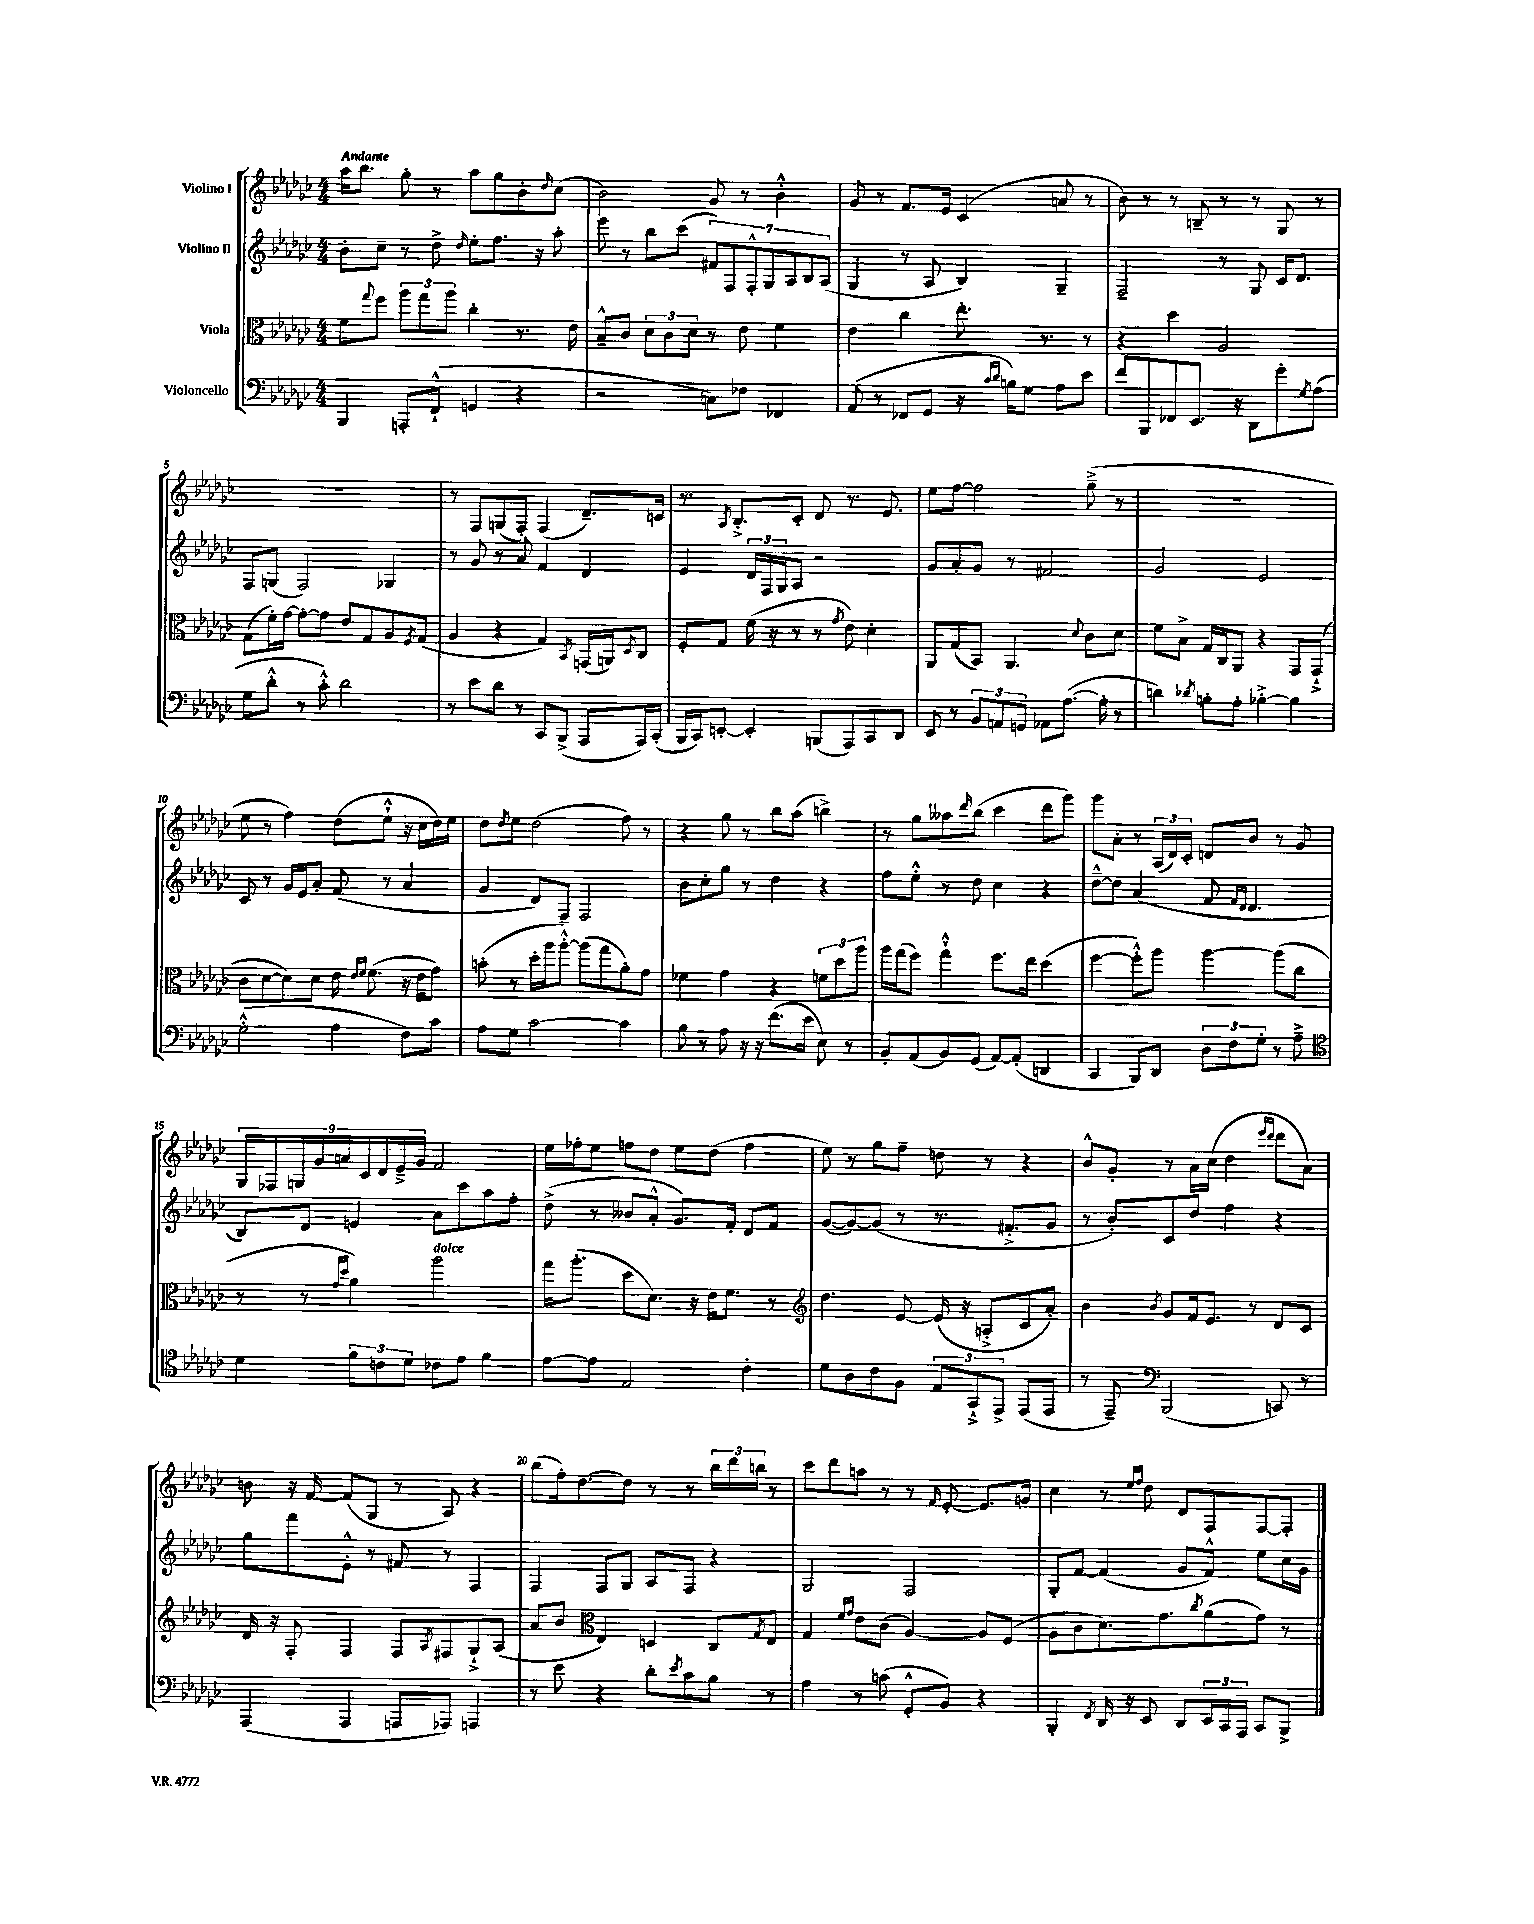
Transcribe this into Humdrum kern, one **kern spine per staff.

**kern	**kern	**kern	**kern
*part4	*part3	*part2	*part1
*staff4	*staff3	*staff2	*staff1
*I"Violoncello	*I"Viola	*I"Violino II	*I"Violino I
*clefF4	*clefC3	*clefG2	*clefG2
*k[b-e-a-d-g-c-]	*k[b-e-a-d-g-c-]	*k[b-e-a-d-g-c-]	*k[b-e-a-d-g-c-]
*M4/4	*M4/4	*M4/4	*M4/4
=1	=1	=1	=1
!	!	!	!LO:TX:a:B:t=Andante
4BBB-/	8f\L	8b-'\L	16aa-\KL
.	.	.	8.bb-\J
.	8qqgg-/	.	.
.	8ff\J	8cc-~\J	.
8AAAn'/L	12aa-\L	8r	8gg-'\
.	12gg-\	.	.
(8FF`^^/J	.	8dd-^\	8r
.	12aa-\J	.	.
.	.	16qqdd-/	.
4GGn/	4cc-'\	8ee-'\L	8aa-\L
.	.	8.ff\J	8gg-\
4r	8.r	.	8b-'\
.	.	16r	.
.	.	.	16qqdd-/
.	.	8aa-'\	(8cc-\J
.	16e-\	.	.
=2	=2	=2	=2
2r	8B-~^^/L	8eee-\	2b-\)
.	8c-/J	8r	.
.	12d-\L	8bb-\L	.
.	12c-\	.	.
.	.	(8ccc-\J	.
.	12d-\J	.	.
8Cn\L)	8r	14f#X/L)	8g-/
.	.	14F/	.
8F-X\J	8e-\	.	8r
.	.	14F'^^/	.
.	.	14G-/	.
4FF-X/	4f\	.	4b-'^^\
.	.	14A-/	.
.	.	14B-/	.
.	.	(14A-/J	.
=3	=3	=3	=3
(8AA-/	4e-\	4G-/	8g-/
8r	.	.	8r
8FF-X/L	4cc-\	8r	8.f/L
8GG-/J	.	8A-/	.
.	.	.	16e-/Jk
16r	8.ee-'\	4B-/)	(4c-/
16qqc-/LL	.	.	.
16qqd-/JJ	.	.	.
16Bn\KL)	.	.	.
8G-\J	.	.	.
.	8.r	.	.
8A-\L	.	4G-~/	8an/
8e-\J	8r	.	8r
=4	=4	=4	=4
8f/L	4r	2F~/	8b-\)
8BBB-/	.	.	8r
8FF-X/	4dd-\	.	8r
8.EE-/J	.	.	8Bn~/
.	2A-/	8r	8r
16r	.	.	.
8DD-\L	.	8G-/	8r
8g-'\	.	16c-/KL	8G-/
.	.	8.d-/J	.
8qG-/	.	.	.
(8A-\J	.	.	8r
!!LO:LB:g=z
=5	=5	=5	=5
8G-\L	(8G-\L	8F/L	1r
8d-'^^\J	16f'\L)	(8Gn/J	.
.	[16g-\JJ	.	.
8r	8g-'\L_	2F/)	.
8c-'^^\)	8g-\J]	.	.
2d-\	8e-/L	.	.
.	8G-/	.	.
.	8A-/	4G-X/	.
.	8qF/	.	.
.	(8G-/J	.	.
=6	=6	=6	=6
8r	4A-/	8r	8r
8e-\L	.	8g-/	8F/L
8d-\J	4r	8r	(8Gn/
8r	.	8a-/	8F'/J)
8CC-/L	4G-/)	4f/	(4F/
(8BBB-^/J	.	.	.
.	8qBB-/	.	.
8AAA-/L	(16GGn/LL	4d-/	8.d-~/L)
.	16AAn/J)	.	.
.	8qD-/	.	.
16AAA-/L)	8C-/J	.	.
(16CC-'/JJ	.	.	16cn/Jk
=7	=7	=7	=7
16BBB-/LL	8F'/L	4e-/	8.r
16CC-/J)	.	.	.
[8EEn'/J	8G-/J	.	.
.	.	.	8qA-/
.	.	.	8.B-'^/L
4EE'/]	(16f\	24d-/LL	.
.	.	24F/	.
.	16r	.	.
.	.	24G-/J	.
.	8r	8A-/J	8c-'/J
(8BBBn/L	8r	2r	8d-/
.	8qg-/	.	.
8AAA-/)	8e-\)	.	8.r
8CC-/	4d-'\	.	.
.	.	.	8.e-/
8DD-/J	.	.	.
=8	=8	=8	=8
8EE-/	8AA-/L	8g-/L	8ee-\L
8r	(8G-/	8a-'/	[8ff\J
12BB-/L	8BB-/J)	8g-/J	2ff\]
12AAn/	.	.	.
.	4.AA-/	8r	.
12GGn/J	.	.	.
8AA-X\L	.	2f#X/	.
([8.A-\J	.	.	.
.	8qqd-/	.	.
.	8c-\L	.	(8gg-~^\
16A-'\]	.	.	.
8r	8d-\J	.	8r
=9	=9	=9	=9
4dn\)	8f\L	2g-/	1r
.	8B-^\J	.	.
8qd-X/	.	.	.
8Bn'\L	16G-/LL	.	.
.	16C-/J	.	.
8A-'\J	8AA-/J	.	.
[4B-X'^\	4r	2e-/	.
4B-\]	8GG-/L	.	.
.	(8GG-`^/J	.	.
!!LO:LB:g=z
=10	=10	=10	=10
(2G-'^^\	8c-\L	8c-/	8ee-\
.	[8d-\	8r	8r
.	8d-\])	16g-/LL	4ff\)
.	.	16e-/J	.
.	8d-\J	8a-'/J	.
4A-\	16e-\	(8f/	(8dd-\L
.	16qqe-/LL	.	.
.	16qqf/JJ	.	.
.	(8.f\	.	.
.	.	8r	8ee-`^^\J
8F\L)	16r	4a-/	16r
.	16e-\KL	.	16cc-\LL
8c-\J	8g-\J)	.	16dd-\)
.	.	.	16ee-\JJ
=11	=11	=11	=11
8A-\L	(8bn'\	4g-/	8dd-\L
.	.	.	8qdd-/
8G-\J	8r	.	8ee-\J
[2c-\	16dd-'\LL	8d-/L)	(2dd-\
.	16aa-\J	.	.
.	[8aa-'^^\J)	8F~/J	.
.	(8aa-\L]	2F/	.
.	8gg-\	.	.
4c-\]	8a-'\)	.	8ff\)
.	8g-\J	.	8r
=12	=12	=12	=12
8B-\	4f-X\	8b-\L	4r
8r	.	8cc-'\	.
8A-\	4g-\	8gg-\J	8gg-\
16r	.	8r	8r
16r	.	.	.
(8.f\L	4r	4dd-\	8bb-\L
.	.	.	(8aa-\J
16e-\Jk	.	.	.
8E-\)	12fn\L	4r	4bbn^\)
.	12dd-\	.	.
8r	.	.	.
.	12aa-\J	.	.
=13	=13	=13	=13
8BB-'/L	16aa-\LL	8ff\L	8r
.	(16gg-\J	.	.
(8AA-/	8ff\J)	8ee-'^^\J	8gg-\L
8BB-/)	4gg-`^^\	8r	8aa--X\
.	.	.	16qqddd-/
(8GG-/J	.	8dd-\	(8bb-\J
[8AA-/L)	8.ff\L	4cc-\	4ccc-\
(8AA-'/J]	.	.	.
.	16ee-\Jk	.	.
4DDn/	(4dd-\	4r	8ddd-\L
.	.	.	8ggg-\J)
=14	=14	=14	=14
4CC-/	[4ff\	[8dd-~^^\L	8ggg-\L
.	.	8dd-\J]	8a-'\J
8BBB-/L)	8ff'^^\L])	(4a-/	8r
8DD-/J	8aa-\J	.	(24A-/LL
.	.	.	24d-/)
.	.	.	24c-'/JJ
12D-\L	[4aa-\	8f/	8dn/L
12F\	.	.	.
.	.	16qqf/LL	.
.	.	16qqd-/JJ	.
.	.	4.d-/	8b-/J
12G-'\J	.	.	.
8r	(8aa-\L]	.	8r
8A-~^\	8cc-\J	.	8g-/
!!LO:LB:g=z
=15	=15	=15	=15
*clefC4	*	*	*
4d-\	8r	8B-/L)	18G-/LL
.	.	.	18F-X/
.	.	.	18Gn/
.	8r	8d-/J	.
.	.	.	18g-/
.	.	.	18an/
.	16qqg-/LL	.	.
.	16qqdd-/JJ	.	.
12f\L	4a-\)	4en/	.
.	.	.	18c-/
12cn\	.	.	18d-/
.	.	.	18e-~^/
12d-\J	.	.	.
.	.	.	18g-/JJ
!	!LO:TX:a:i:t=dolce	!	!
8c-X\L	2aa-\	8a-\L	2f/
8e-\J	.	8ccc-\	.
4f\	.	8aa-\	.
.	.	8ff'\J	.
=16	=16	=16	=16
[8e-\L	16gg-\KL	(8dd-^\	16ee-\LL
.	(8.aa-'\J	.	16ff-X'\J
8e-\J]	.	8r	8ee-\J
2E-/	8dd-\L	8b--X/L	8ffn\L
.	8.d-\J)	8a-'^^/J	8dd-\J
.	.	8.g-/L)	8ee-\L
.	16r	.	.
.	16e-\KL	.	(8dd-\J
.	8.f\J	16f'/Jk	.
4c-'\	.	8d-/L	4ff\
.	8r	8f/J	.
=17	=17	=17	=17
*	*clefG2	*	*
8d-\L	4.dd-\	([8g-/L	8ee-\)
8A-\	.	8g-/_)	8r
8c-\	.	(8g-/J]	8gg-\L
8F\J	[8e-/	8r	8ff~\J
12E-/L	(16e-/]	8.r	8ddn\
.	16r	.	.
12GG-`^/	.	.	.
.	8An'^/L	.	8r
12EE-^/J	.	.	.
.	.	8.f#X'^/L	.
(8EE-/L	8c-/	.	4r
8EE-/J	8a-'/J)	8g-/J	.
=18	=18	=18	=18
8r	4b-\	8r	8b-^^/L
8EE-~/)	.	8b-'/L)	8g-'/J
*clefF4	*	*	*
.	8qb-/	.	.
(2BBB-/	8g-/L	8c-/	8r
.	16f/k	8dd-/J	16a-\LL
.	8.e-/J	.	(16cc-\JJ
.	.	4ff\	4dd-\
.	8r	.	.
.	.	.	16qqeee-/LL
.	.	.	16qqddd-/JJ
8CCn/)	8d-/L	4r	8ddd-\L
8r	8c-/J	.	8a-\J)
!!LO:LB:g=z
=19	=19	=19	=19
(4AAA-/	16d-/	8gg-\L	8bn\
.	16r	.	.
.	8F'/	8fff\	16r
.	.	.	[16f/
4AAA-/	4F/	8e-'^^\J	(8f/L]
.	.	8r	8G-/J
8AAAn/L	8F/L	8f#X/	8r
.	8qA-/	.	.
8AAA-X/J)	8F#X/	8r	8A-/)
4AAAn/	8G-`^/	4F/	4r
.	(8A-/J	.	.
=20	=20	=20	=20
8r	8a-/L	4F/	(8bb-\L
8e-\	8b-/J	.	16ff'\k)
.	.	.	[8.dd-\
*	*clefC3	*	*
4r	4E-/)	8F/L	.
.	.	8G-/J	8dd-\J]
8d-'\L	4Dn/	8A-/L	8r
8qe-/	.	.	.
8c-\	.	8F/J	8r
8B-\J	8C-/L	4r	24bb-\LL
.	.	.	24ddd-\
.	.	.	24bbn\JJ
.	8qG-/	.	.
8r	8E-/J	.	8r
=21	=21	=21	=21
4A-\	4G-/	2G-/	8ccc-\L
.	.	.	8ddd-\
.	16qqf/LL	.	.
.	16qqg-/JJ	.	.
8r	8e-\L	.	8aan\J
(8cn\	(8c-\J	.	8r
8GG-'^^/L	[4A-/)	2F/	8r
.	.	.	16qqf/
8BB-/J)	.	.	[8e-'/
4r	8A-/L]	.	8.e-/L]
.	(8F/J	.	.
.	.	.	16gn/Jk
=22	=22	=22	=22
4BBB-'/	8A-\L	8G-'/L	4cc-\
.	8c-\	[8f/J	.
8qFF/	.	.	.
16DD-/	8.d-\)	(4f/]	8r
16r	.	.	.
.	.	.	16qqee-/LL
.	.	.	16qqff/JJ
8EE-/	.	.	8dd-\
.	8.g-\	.	.
8DD-/L	.	8g-/L	8d-/L
.	8qcc-/	.	.
24EE-/L	(8a-\	8f^^/J)	8F/
24CC-/	.	.	.
24AAA-/JJ	.	.	.
8CC-/L	8g-\J)	8ee-\L	[8F/
8BBB-^/J	8r	16cc-\L	8F'/J]
.	.	16g-\JJ	.
==	==	==	==
*-	*-	*-	*-
